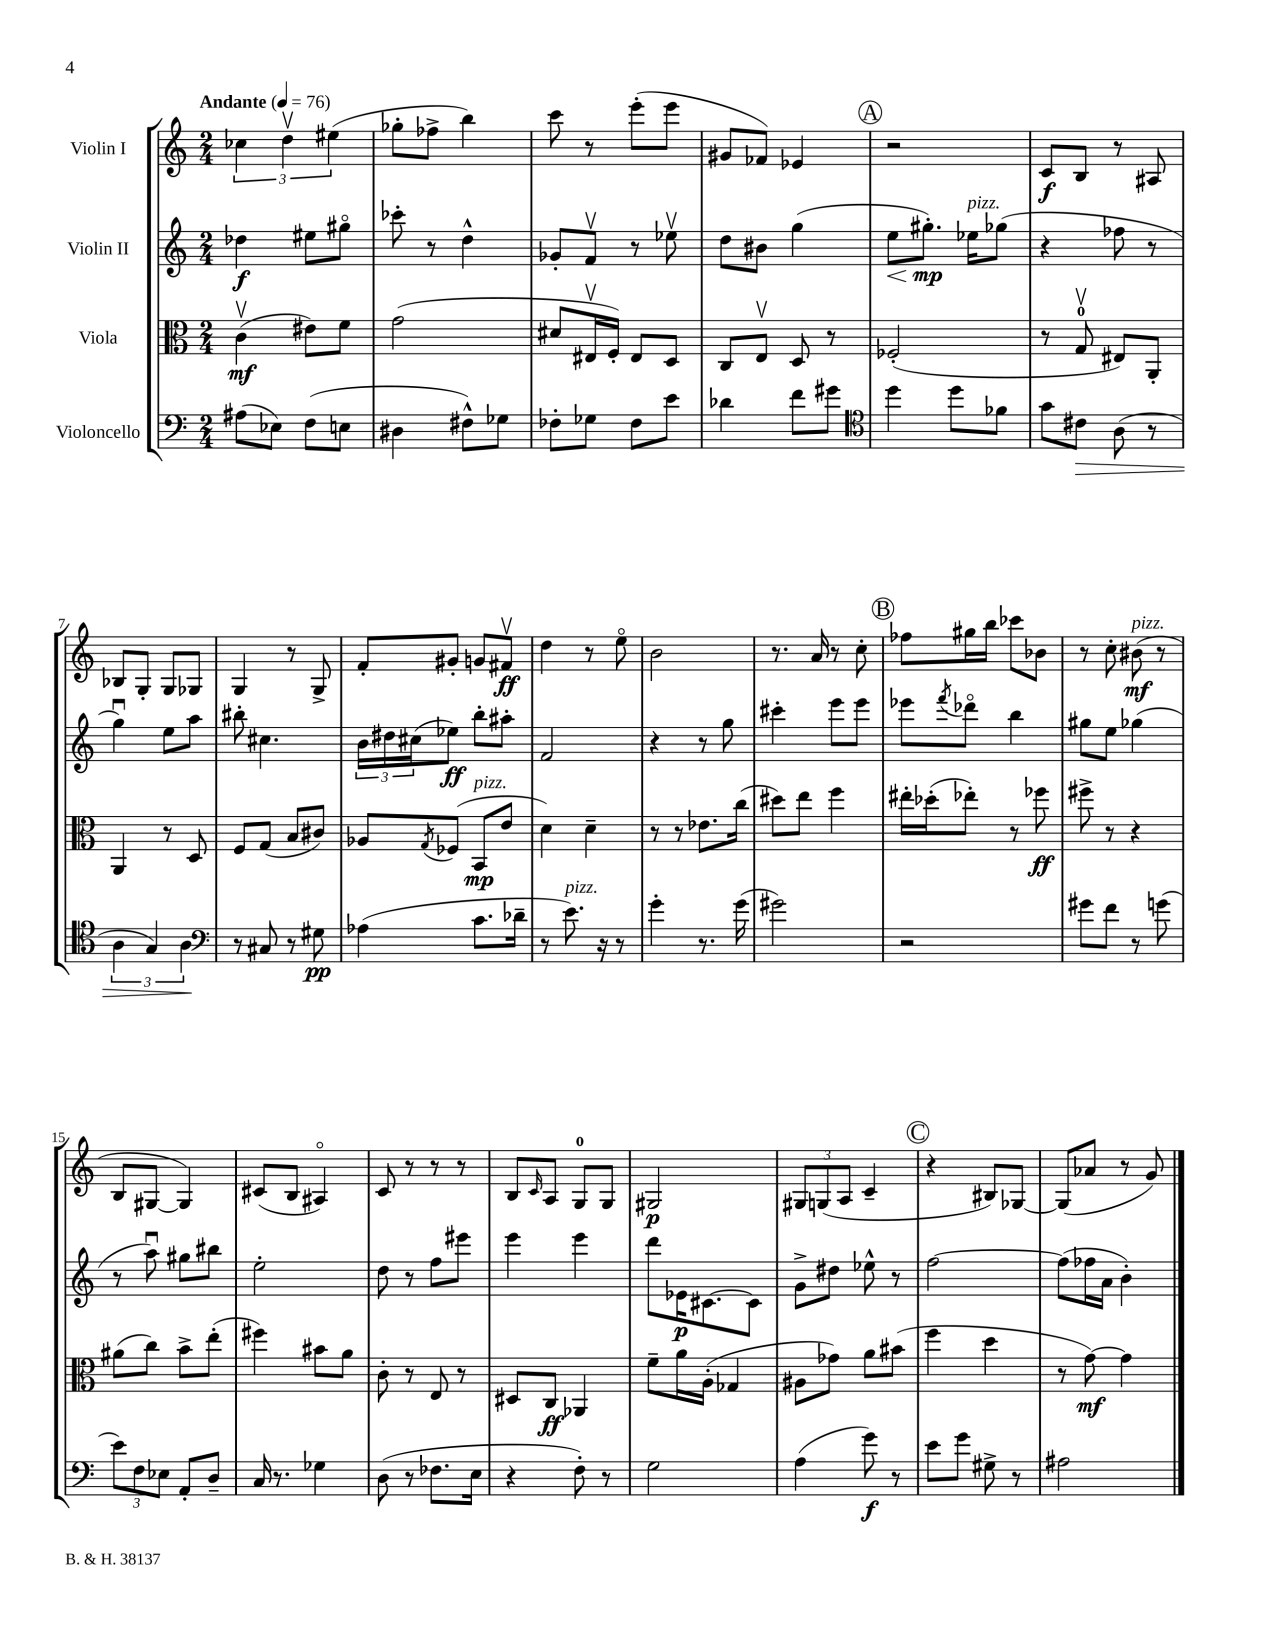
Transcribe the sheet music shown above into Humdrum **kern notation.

**kern	**dynam	**kern	**dynam	**kern	**dynam	**kern	**dynam
*part4	*part4	*part3	*part3	*part2	*part2	*part1	*part1
*staff4	*staff4	*staff3	*staff3	*staff2	*staff2	*staff1	*staff1
*I"Violoncello	*	*I"Viola	*	*I"Violin II	*	*I"Violin I	*
*clefF4	*	*clefC3	*	*clefG2	*	*clefG2	*
*k[]	*	*k[]	*	*k[]	*	*k[]	*
*M2/4	*	*M2/4	*	*M2/4	*	*M2/4	*
*MM76	*	*MM76	*	*MM76	*	*MM76	*
=1	=1	=1	=1	=1	=1	=1	=1
!	!	!	!	!	!	!LO:TX:a:B:t=Andante	!
(8A#X\L	.	(4cv\	mf	4dd-X\	f	6cc-X\	.
8E-X\J)	.	.	.	.	.	.	.
.	.	.	.	.	.	6ddv\	.
(8F\L	.	8e#X\L)	.	8ee#X\L	.	.	.
.	.	.	.	.	.	(6ee#X\	.
8En\J	.	8f\J	.	8gg#X\J	.	.	.
=2	=2	=2	=2	=2	=2	=2	=2
4D#X\	.	(2g\	.	8ccc-X'\	.	8gg-X'\L	.
.	.	.	.	8r	.	8ff-X^\J	.
8F#X^^\L)	.	.	.	4dd^^\	.	4bb\)	.
8G-X\J	.	.	.	.	.	.	.
=3	=3	=3	=3	=3	=3	=3	=3
8F-X'\L	.	8d#X/L	.	8g-X'/L	.	8ccc\	.
8G-X\J	.	16E#Xv/L	.	8fv/J	.	8r	.
.	.	16F'/JJ)	.	.	.	.	.
8F-\L	.	8E#/L	.	8r	.	(8eee'\L	.
8e\J	.	8D/J	.	8ee-Xv\	.	8eee\J	.
=4	=4	=4	=4	=4	=4	=4	=4
4d-X\	.	8C/L	.	8dd\L	.	8g#X/L	.
.	.	8Ev/J	.	8b#X\J	.	8f-X/J)	.
8f\L	.	8D/	.	(4gg\	.	4e-X/	.
8g#X\J	.	8r	.	.	.	.	.
!!LO:REH:place=s1:t=A
=5	=5	=5	=5	=5	=5	=5	=5
*clefC4	*	*	*	*	*	*	*
!	!	!	!	!	!LO:HP:b	!	!
4dd\	.	(2F-X'/	.	8ee\L	<	2r	.
.	.	.	.	8.gg#X'\J)	mp	.	.
8dd\L	.	.	.	.	.	.	.
!	!	!	!	!LO:TX:a:i:t=pizz.	!	!	!
.	.	.	.	16ee-X\KL	[	.	.
8f-X\J	.	.	.	(8gg-X\J	.	.	.
=6	=6	=6	=6	=6	=6	=6	=6
8g\L	.	8r	.	4r	.	8c/L	f
!	!LO:HP:b	!	!	!	!	!	!
8c#X\J	>	8Gv/	.	.	.	8B/J	.
(8A\	.	8E#X/L)	.	8ff-X\	.	8r	.
8r	.	8AA'/J	.	8r	.	8A#X/	.
!!LO:LB:g=z
=7	=7	=7	=7	=7	=7	=7	=7
6A\	.	4AA/	.	4ggu\)	.	8B-X/L	.
.	.	.	.	.	.	8G'/J	.
6G/)	.	.	.	.	.	.	.
.	.	8r	.	8ee\L	.	8G/L	.
6A\	.	.	.	.	.	.	.
.	.	8D/	.	8aa\J	.	8G-X/J	.
.	]	.	.	.	.	.	.
=8	=8	=8	=8	=8	=8	=8	=8
*clefF4	*	*	*	*	*	*	*
8r	.	8F/L	.	8bb#X'\	.	4G/	.
8C#X/	.	(8G/J	.	4.cc#X\	.	.	.
8r	.	8B/L	.	.	.	8r	.
8G#X\	pp	8c#X/J)	.	.	.	8G^/	.
=9	=9	=9	=9	=9	=9	=9	=9
(4A-X\	.	8A-X/L	.	24b\LL	.	8f'/L	.
.	.	.	.	24dd#X\	.	.	.
.	.	.	.	(24cc#X\J	.	.	.
.	.	8qG/	.	.	.	.	.
.	.	(8F-X/J	.	8ee-X\J)	ff	8g#X'/J	.
!	!	!LO:TX:a:i:t=pizz.	!	!	!	!	!
8.c\L	.	8BB/L	mp	8bb'\L	.	8gn/L	.
.	.	8e/J	.	8aa#X'\J	.	8f#Xv/J	ff
16d-X~\Jk	.	.	.	.	.	.	.
=10	=10	=10	=10	=10	=10	=10	=10
8r	.	4d\)	.	2f/	.	4dd\	.
!LO:TX:a:i:t=pizz.	!	!	!	!	!	!	!
8.e\)	.	.	.	.	.	.	.
.	.	4d~\	.	.	.	8r	.
16r	.	.	.	.	.	.	.
8r	.	.	.	.	.	8ee\	.
=11	=11	=11	=11	=11	=11	=11	=11
4g'\	.	8r	.	4r	.	2b\	.
.	.	8r	.	.	.	.	.
8.r	.	8.e-X\L	.	8r	.	.	.
.	.	.	.	8gg\	.	.	.
(16g\	.	(16cc\Jk	.	.	.	.	.
=12	=12	=12	=12	=12	=12	=12	=12
2g#X\)	.	8dd#X\L)	.	4ccc#X'\	.	8.r	.
.	.	8ee\J	.	.	.	.	.
.	.	.	.	.	.	16a/	.
.	.	4ff\	.	8eee\L	.	8r	.
.	.	.	.	8eee\J	.	8cc'\	.
!!LO:REH:place=s1:t=B
=13	=13	=13	=13	=13	=13	=13	=13
2r	.	16ee#X'\LL	.	8eee-X\L	.	8ff-X\L	.
.	.	(16dd-X'\J	.	.	.	.	.
.	.	.	.	8qfff/	.	.	.
.	.	8ee-X'\J)	.	8ddd-X\J	.	16gg#X\L	.
.	.	.	.	.	.	16bb\JJ	.
.	.	8r	.	4bb\	.	8ccc-X\L	.
.	.	8ff-X\	ff	.	.	8b-X\J	.
=14	=14	=14	=14	=14	=14	=14	=14
8g#X\L	.	8ff#X^\	.	8gg#X\L	.	8r	.
8f\J	.	8r	.	8ee\J	.	8cc'\	.
!	!	!	!	!	!	!LO:TX:a:i:t=pizz.	!
8r	.	4r	.	(4gg-X\	.	(8b#X\	mf
(8gn\	.	.	.	.	.	8r	.
!!LO:LB:g=z
=15	=15	=15	=15	=15	=15	=15	=15
12e\L)	.	(8a#X\L	.	8r	.	8B/L	.
12F\	.	.	.	.	.	.	.
.	.	8cc\J)	.	8aau\)	.	[8G#X/J	.
12E-X\J	.	.	.	.	.	.	.
8AA'/L	.	8b^\L	.	8gg#X\L	.	4G#/])	.
8D~/J	.	(8ee'\J	.	8bb#X\J	.	.	.
=16	=16	=16	=16	=16	=16	=16	=16
16C/	.	4ff#X\)	.	2ee'\	.	(8c#X/L	.
8.r	.	.	.	.	.	.	.
.	.	.	.	.	.	8B/J	.
4G-X\	.	8b#X\L	.	.	.	4A#X/)	.
.	.	8a\J	.	.	.	.	.
=17	=17	=17	=17	=17	=17	=17	=17
(8D\	.	8c'\	.	8dd\	.	8c/	.
8r	.	8r	.	8r	.	8r	.
8.F-X\L	.	8E/	.	8ff\L	.	8r	.
.	.	8r	.	8eee#X\J	.	8r	.
16E\Jk	.	.	.	.	.	.	.
=18	=18	=18	=18	=18	=18	=18	=18
4r	.	8D#X/L	.	4eee\	.	8B/L	.
.	.	.	.	.	.	16qqc/	.
.	.	8C/J	ff	.	.	8A/J	.
8F'\)	.	4AA-X/	.	4eee\	.	8G/L	.
8r	.	.	.	.	.	8G/J	.
=19	=19	=19	=19	=19	=19	=19	=19
2G\	.	8f~\L	.	8ddd\L	.	2G#X/	p
.	.	16a\L	.	16e-X\K	p	.	.
.	.	(16A'\JJ	.	[8.c#X\	.	.	.
.	.	4G-X/	.	.	.	.	.
.	.	.	.	8c#\J]	.	.	.
=20	=20	=20	=20	=20	=20	=20	=20
(4A\	.	8A#X\L	.	8g^\L	.	12G#X/L	.
.	.	.	.	.	.	(12Gn/	.
.	.	8g-X\J)	.	8dd#X\J	.	.	.
.	.	.	.	.	.	12A/J	.
8g\)	f	8a\L	.	8ee-X^^\	.	4c~/	.
8r	.	(8b#X\J	.	8r	.	.	.
!!LO:REH:place=s1:t=C
=21	=21	=21	=21	=21	=21	=21	=21
8e\L	.	4ff\	.	[2ff\	.	4r	.
8g\J	.	.	.	.	.	.	.
8G#X^\	.	4dd\	.	.	.	8B#X/L)	.
8r	.	.	.	.	.	[8G-X/J	.
=22	=22	=22	=22	=22	=22	=22	=22
2A#X\	.	8r	.	(8ff\L]	.	(8G-/L]	.
.	.	[8g\)	mf	16ff-X\L	.	8a-X/J	.
.	.	.	.	16a\JJ	.	.	.
.	.	4g\]	.	4b'\)	.	8r	.
.	.	.	.	.	.	8g/)	.
==	==	==	==	==	==	==	==
*-	*-	*-	*-	*-	*-	*-	*-
